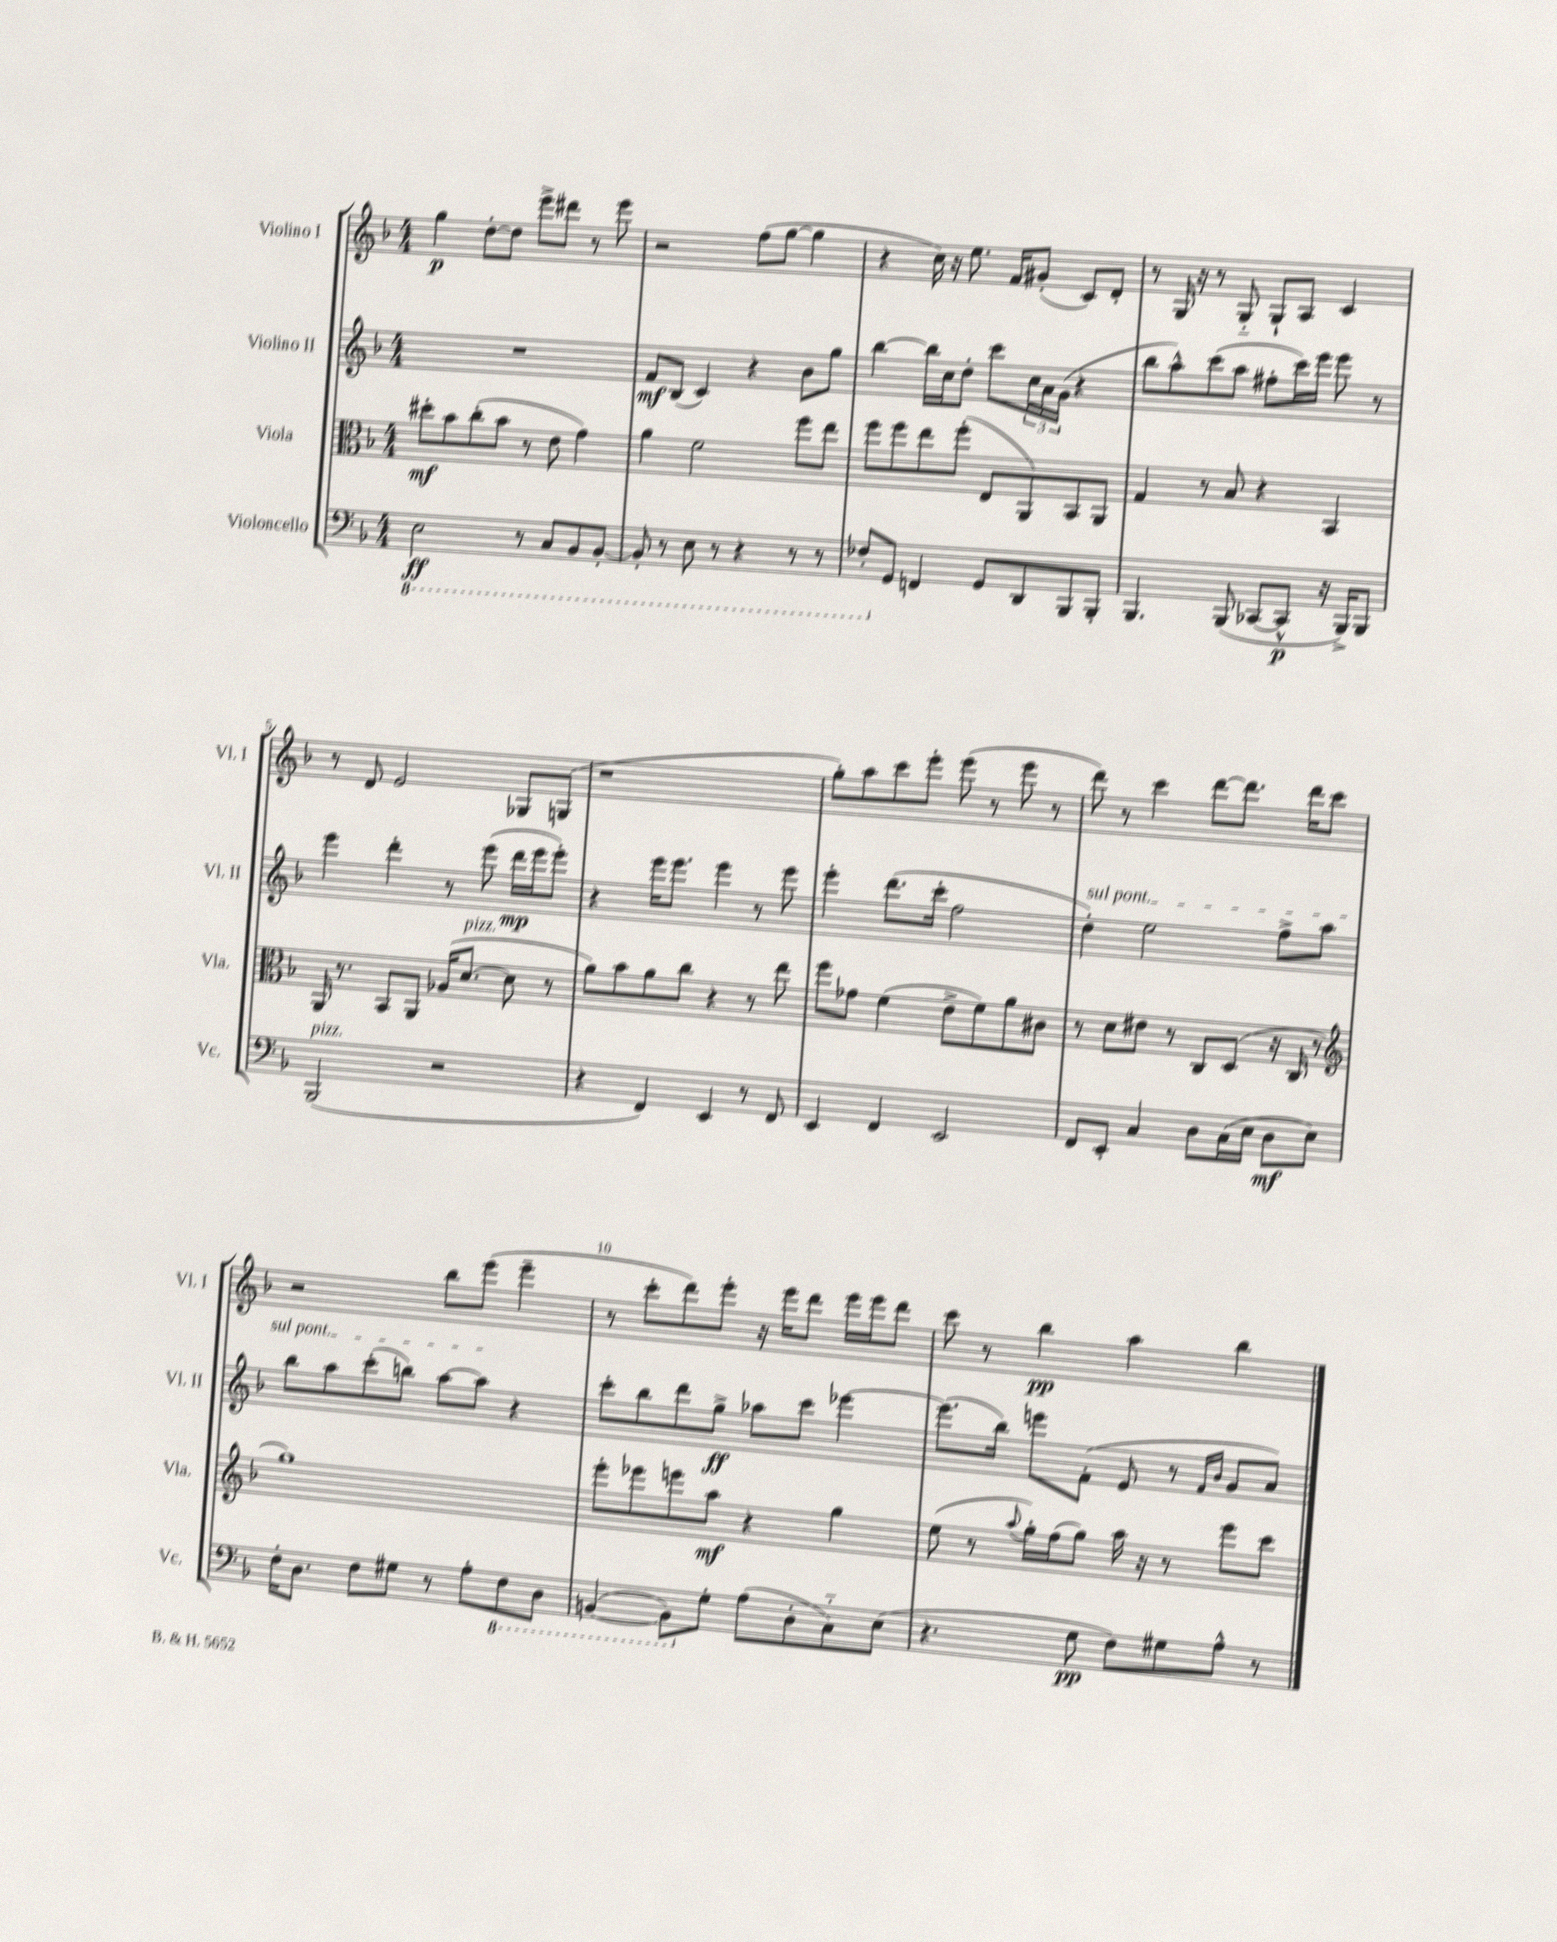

**kern	**kern	**kern	**kern
*staff4	*staff3	*staff2	*staff1
*clefF4	*clefC3	*clefG2	*clefG2
*k[b-]	*k[b-]	*k[b-]	*k[b-]
*M4/4	*M4/4	*M4/4	*M4/4
2EE\	8dd#'\L	1r	4gg\
.	8b-\	.	.
.	(8cc'\	.	[8dd'\L
.	8b-\J	.	8dd\]J
8r	8r	.	8eee^\L
8CC/L	8e\	.	8ddd#\J
8BBB-/	4g\)	.	8r
[8BBB-'/J	.	.	8eee\
=	=	=	=
8BBB-'/]	4a\	8f/L	2r
8r	.	(8B-/J	.
8EE\	2f\	4c/)	.
8r	.	.	.
4r	.	4r	(8ff\L
.	.	.	[8gg\J
8r	8ff\L	8b-\L	4gg\]
8r	8ee\J	8gg\J	.
=	=	=	=
8FF-'/L	8ff\L	[4bb-\	4r
8GG/J	8ff\	.	.
4FF/	8ee\	16bb-\]LL	16cc\)
.	.	16cc\J	16r
.	(8ff'\J	8dd'\J	8.ee\
8GG/L	8E/L	8ccc\L	.
.	.	.	16f/LK
8DD/	8AA/)	24cc\L	(8g#'/J
.	.	24a\	.
.	.	(24g\JJ	.
8BBB-/	8BB-/	4r	8c/L)
8BBB-'/J	8AA/J	.	8d'/J
=	=	=	=
4.BBB-/	4G/	8bb-\L	8r
.	.	8aa^^\)	16G/
.	.	.	16r
.	8r	(8ccc\	8r
(8BBB-/	8B-/	8aa\J	8G'~/
[8CC-/L	4r	8ff#'\L	8G`/L
8CC-^^/]J	.	16ccc\L)	8A/J
.	.	16eee\JJ	.
16r	4BB-/	8eee\	4c/
16BBB-^/LK)	.	.	.
8BBB-/J	.	8r	.
=	=	=	=
(2BBB-/	16AA/	4eee\	8r
.	8.r	.	.
.	.	.	8d/
.	8BB-/L	4ddd'\	2e/
.	8AA/J	.	.
2r	(16A-/LK	8r	.
.	[8.d/J	.	.
.	.	(8eee\	.
.	8d\]	16ddd\LL	8G-/L
.	.	16eee\J	.
.	8r	8eee'\J)	(8G/J
=	=	=	=
4r	8a\L)	4r	1r
.	8b-\	.	.
4FF/)	8a\	16eee\LK	.
.	.	8.eee\J	.
.	8cc\J	.	.
4EE/	4r	4eee\	.
8r	8r	8r	.
8FF/	8ee\	8eee\	.
=	=	=	=
4EE/	8ff\L	4eee'\	8gg'\L)
.	8g-\J	.	8aa\
4FF/	(4f\	(8.ddd\L	8ccc\
.	.	.	8eee'\J
.	.	16ccc'\Jk	.
2EE/	8e^\L	2ff\	(8eee\
.	8f\)	.	8r
.	8a\	.	8eee\
.	8c#\J	.	8r
=	=	=	=
8FF/L	8r	4dd'\)	8ddd\)
8EE'/J	8d\L	.	8r
4C/	8e#\J	2ee\	4ccc\
.	8r	.	.
8D\L	8C/L	.	[8ddd\L
(16C\L	(8D/J	.	8.ddd\]J
16E\JJ	.	.	.
8D\L	16r	8ff^\L	.
.	16C/	.	16ddd\LK
8E\J)	8r	8aa\J	8ccc\J
=	=	=	=
*	*clefG2	*	*
16F'\LK	1gg)	8bb-\L	2r
8.D\J	.	.	.
.	.	8aa\	.
8F\L	.	(8ccc'\	.
8G#\J	.	8bb\J)	.
8r	.	[8aa\L	8bb-\L
8A'\L	.	8aa\]J	(8eee\J
8FF\	.	4r	4eee~\
8DD\J	.	.	.
=	=	=	=
([4BBB/	8eee'\L	8ccc'\L	8r
.	8eee-\	8bb-\	8ccc'\L
8BBB\]L)	8eee\	8ddd\	8ddd\)
8G'\J	8aa\J	8gg^\J	8eee'\J
(8A\L	4r	8aa-\L	16r
.	.	.	16eee\LK
8D'\	.	8ccc\J	8ddd\J
8C'~\)	4gg\	[4eee-\	16eee\LL
.	.	.	16eee\J
(8E\J	.	.	8ddd\J
=	=	=	=
4.r	(8ee\	(8.eee-\]L	8ccc\
.	8r	.	8r
.	.	16bb-\Jk)	.
.	8qqaa/	.	.
.	16gg'\LL)	8eee\L	4bb-\
.	(16ff\J	.	.
8G\	8gg\J)	(8f'\J	.
8F\L)	16aa\	8e/	4aa\
.	16r	.	.
8G#\	8r	8r	.
.	.	16qqf/LL	.
.	.	16qqb-/JJ	.
8A^^\J	8eee\L	8g/L	4bb-\
8r	8ccc\J	8a/J)	.
==	==	==	==
*-	*-	*-	*-
